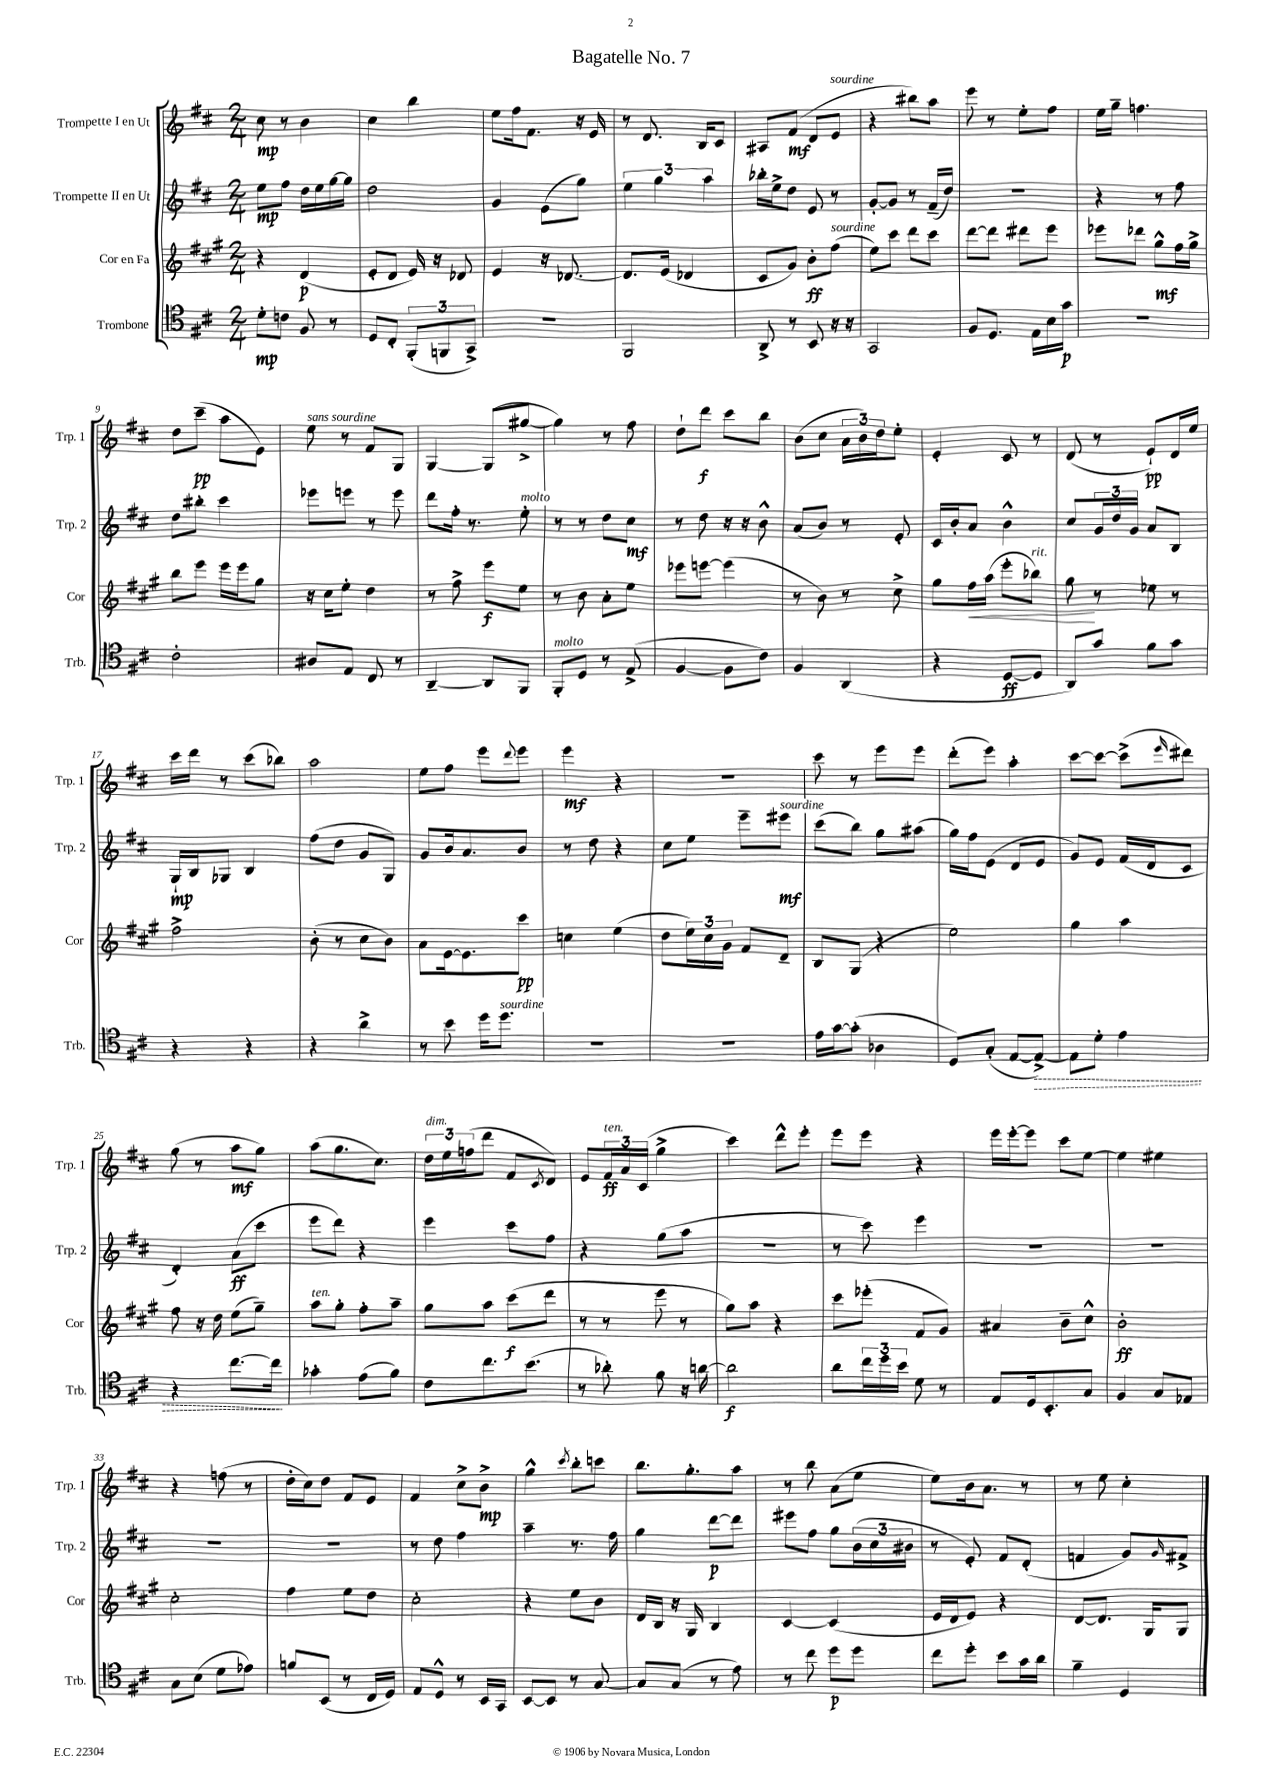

**kern	**kern	**kern	**kern
*staff4	*staff3	*staff2	*staff1
*clefC4	*clefG2	*clefG2	*clefG2
*k[f#c#]	*k[f#c#g#]	*k[f#c#]	*k[f#c#]
*M2/4	*M2/4	*M2/4	*M2/4
8d'	4r	8ee	8cc#
8c	.	8ff#	8r
8F#	(4d	16dd	4b
.	.	16ee	.
8r	.	[16gg	.
.	.	16gg]	.
=	=	=	=
8D	8e'	2dd	4cc#
8C#'	8d	.	.
(12FF#'	16e)	.	4bb
.	16r	.	.
12FF	.	.	.
.	8d-	.	.
12GG^)	.	.	.
=	=	=	=
2r	4e	4g	8ee
.	.	.	16ff#
.	.	.	8.f#
.	16r	(8e	.
.	[8.d-	.	.
.	.	8gg)	16r
.	.	.	16e
=	=	=	=
2FF#	8.d-]	6ee	8r
.	.	.	8.d
.	.	6gg	.
.	(16e	.	.
.	4d-	.	.
.	.	.	16B
.	.	6aa	.
.	.	.	8c#
=	=	=	=
8AA^	8c#	16bb-'	8A#
.	.	16ee^	.
8r	8g#)	8dd	(8f#
8BB	8b'	8e	8d
16r	(8ff#	8r	8e
16r	.	.	.
=	=	=	=
2GG	8ee)	[8g'	4r
.	8ccc#	8g]	.
.	8ddd	8r	8bb#)
.	8ccc#	(16f#~	8aa
.	.	16dd)	.
=	=	=	=
8F#	[8ddd	2r	8eee
8.D	8ddd]	.	8r
.	8ddd#	.	8ee'
16E	.	.	.
16B	8eee	.	8ff#
16g	.	.	.
=	=	=	=
2r	8eee-	4r	16ee
.	.	.	16gg~
.	8ddd-	.	4.ff
.	8gg#^^	8r	.
.	16ff#	8ff#	.
.	16gg#^	.	.
=	=	=	=
2c#'	8bb	8dd	8dd
.	8eee	8bb#'	(8ccc#~
.	16eee	4ccc#	8aa
.	16eee	.	.
.	8gg#	.	8e)
=	=	=	=
8A#	16r	8eee-	8ee
.	16cc#	.	.
8E	8ee'	8eee	8r
8C#	4dd	8r	8f#
8r	.	8eee	8G
=	=	=	=
[4AA~	8r	8ddd	[4G
.	8ff#^	16ff#'	.
.	.	8.r	.
8AA]	8eee	.	(8G]
8FF#	8ee	8ee'	[8gg#^
=	=	=	=
8FF#'	8r	8r	4gg#])
8D	8b	8r	.
8r	8a'	8dd	8r
(8E^	8ee	8cc#	8ff#
=	=	=	=
[4F#	8eee-	8r	8dd`
.	[8eee	8dd	8ddd
8F#]	(4eee]	16r	8ccc#
.	.	16r	.
8c#)	.	8b^^	8bb
=	=	=	=
4F#	8r	(8a	(8b
.	8b)	8b)	8cc#
(4AA	8r	8r	24a
.	.	.	24b)
.	.	.	24dd
.	8cc#^	8e'	8ee'
=	=	=	=
4r	8gg#	16c#	4e'
.	.	16b'	.
.	16ff#	8a	.
.	(16aa	.	.
[8D	8eee'	4b^^	8c#
8D]	8bb-)	.	8r
=	=	=	=
8AA)	8gg#	8cc#	(8d
8g	8r	24g	8r
.	.	24dd	.
.	.	24g	.
8f#	8ee-	8a	8e`)
8g	8r	8B	16d
.	.	.	16ee
=	=	=	=
4r	2ff#^	16G`	16ccc#
.	.	16B	16ddd
.	.	8G-	8r
4r	.	4B	(8ccc#
.	.	.	8bb-)
=	=	=	=
4r	(8b'	(8ff#	2aa
.	8r	8dd	.
4a^	8cc#	8g	.
.	8b)	8G)	.
=	=	=	=
8r	8a	8g	8ee
8b	[16e	16b	8ff#
.	8.e]	8.a	.
16dd	.	.	8eee
8.dd	.	.	.
.	.	.	8qqddd
.	8ccc#	8b	8eee
=	=	=	=
2r	4cc	8r	4eee
.	.	8dd	.
.	(4ee	4r	4r
=	=	=	=
2r	8dd	8cc#	2r
.	24ee)	8ee	.
.	24cc#	.	.
.	24g#	.	.
.	8f#	8eee~	.
.	8d~	8eee#	.
=	=	=	=
16e	8B	(8ccc#	8ccc#
[16g	.	.	.
(8g']	(8G#	8bb)	8r
4A-	4r	8gg	8eee
.	.	(8aa#	8eee
=	=	=	=
8D)	2ee)	16gg)	(8ddd'
.	.	16ff#	.
(8G'	.	(8e	8eee)
[8E	.	8d	4aa'
8E^_)	.	8e	.
=	=	=	=
8E]	4gg#	8g)	[8ccc#
8d'	.	8e	8ccc#_
4e	4aa	(16f#	(8ccc#^]
.	.	16d	.
.	.	.	16qqeee
.	.	8c#	8ddd#)
=	=	=	=
4r	8ff#	4d')	(8gg
.	16r	.	8r
.	16dd	.	.
[8.cc#	(8ee	(8a	8aa
.	8gg#~)	8ccc#	8gg)
16cc#]	.	.	.
=	=	=	=
4g-'	8aa	8eee	(8aa
.	8gg#'	8ddd)	8.gg
(8e	8ff#'	4r	.
.	.	.	8.cc#)
8f#)	8aa~	.	.
=	=	=	=
8c#	8gg#	4eee	24dd
.	.	.	24ee
.	.	.	(24ff
8.cc#	8aa	.	8ddd
.	(8ccc#	8ccc#	8f#
(8.b	.	.	.
.	.	.	8qc#
.	8ddd	8ff#	8d)
=	=	=	=
8r	8r	4r	8e
8a-')	8r	.	24f#
.	.	.	24a
.	.	.	(24c#
8f#	8eee	(8gg	4gg^
16r	8r	8aa	.
[16a	.	.	.
=	=	=	=
2a]	8gg#)	2r	4ccc#)
.	8aa	.	.
.	4r	.	8ddd^^
.	.	.	8eee'
=	=	=	=
8a	8ccc#	8r	8eee
24cc#	(8eee-'	8ccc#)	8eee
24dd	.	.	.
24b	.	.	.
8d	8f#	4eee	4r
8r	8g#)	.	.
=	=	=	=
8E	4a#	2r	16eee
.	.	.	[16eee'
16D	.	.	8eee]
8.BB'	.	.	.
.	8b~	.	8ccc#
8G	8cc#^^	.	[8ee
=	=	=	=
4F#	2b'	2r	4ee]
8G	.	.	4ee#
8E-	.	.	.
=	=	=	=
8G	2cc#'	2r	4r
(8B	.	.	.
8d	.	.	(8ff
8e-)	.	.	8r
=	=	=	=
8f	4ff#	2r	16dd'
.	.	.	16cc#)
(8BB	.	.	8dd
8r	8ee	.	8f#
16C#	8dd	.	8e
16D)	.	.	.
=	=	=	=
8E	2cc#'	8r	4f#
8D^^	.	8dd	.
8r	.	4ff#	8cc#^
16BB	.	.	8b^
16GG	.	.	.
=	=	=	=
[8BB	4r	4aa~	4gg^^
8BB]	.	.	.
.	.	.	8qccc#
8r	8ee	8.r	8bb'
[8G	8b	.	8ccc
.	.	16ff#	.
=	=	=	=
8G]	16d	4gg	8.bb
.	16B	.	.
(8G	16r	.	.
.	16G#	.	8.gg'
8r	4B	[8ddd	.
8e)	.	8ddd]	8aa
=	=	=	=
8r	[4c#	8eee#	8r
8cc#	.	8ff#	8bb
8dd	(4c#]	8gg	(8a
8dd	.	(24b	8ee
.	.	24cc#	.
.	.	24b#	.
=	=	=	=
8cc#	16e	8r	8ee)
.	16d	.	.
8dd'	8e)	8e')	16b
.	.	.	8.a
8b	4r	8f#	.
16g	.	(8d'	8r
16a	.	.	.
=	=	=	=
4f#~	[8d	4f	8r
.	8.d]	.	8ee
4D	.	8g)	4cc#'
.	16G#	.	.
.	.	16qqg	.
.	8G#	8f#^	.
==	==	==	==
*-	*-	*-	*-
